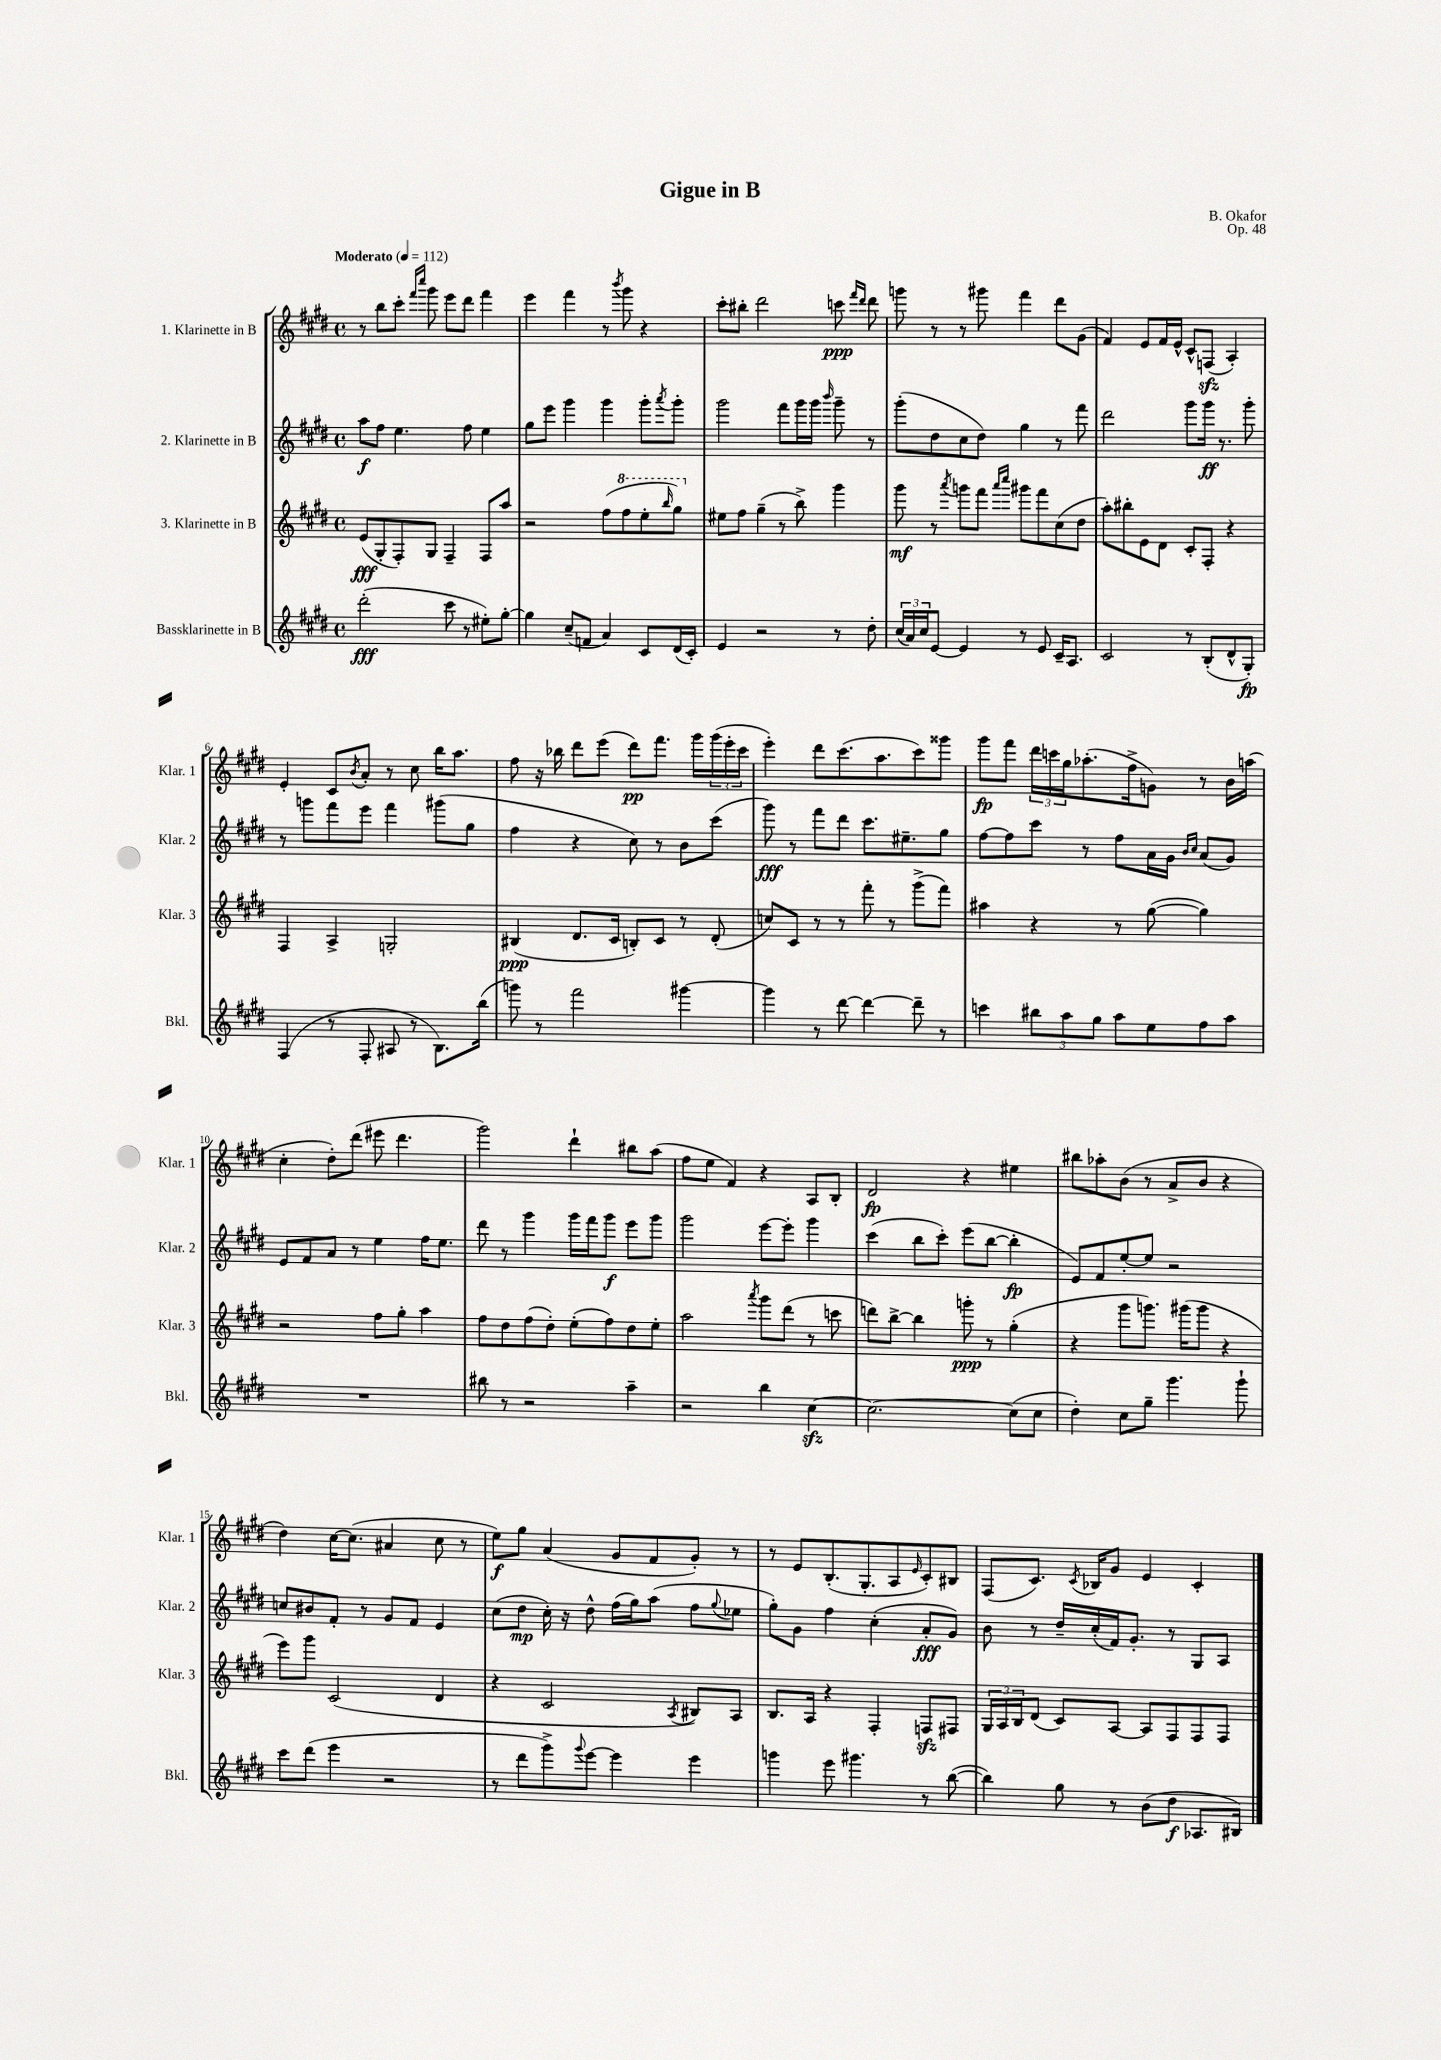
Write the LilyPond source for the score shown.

\header { title = "Gigue in B" composer = "B. Okafor" opus = "Op. 48" }
<<
\new StaffGroup <<
\new Staff = "s0" \with { instrumentName = "1. Klarinette in B" shortInstrumentName = "Klar. 1" } {
    \clef treble \key e \major \defaultTimeSignature \time 4/4 \tempo "Moderato" 4 = 112
    r8 b''8 cis'''8-. \grace { fis'''16 cis''''16 } gis'''8 e'''8 dis'''8 fis'''4 |
    e'''4 fis'''4 r8 \acciaccatura { b'''8 } gis'''8 r4 |
    cis'''8-. bis''8-. dis'''2 c'''8\ppp \grace { fis'''16 dis'''16 } dis'''8 |
    g'''8 r8 r8 gis'''8 fis'''4 dis'''8 gis'8( |
    fis'4) e'8 fis'16 e'16-^ cis'8-^ f8\sfz( a4-.) |
    e'4-. cis'8 \acciaccatura { b'8 } a'8-. r8 cis''8 b''16 a''8. |
    fis''8 r16 bes''16 dis'''8 e'''8( dis'''8\pp) fis'''8. gis'''16 \tuplet 3/2 { gis'''16( e'''16-. cis'''16 } |
    e'''4-.) dis'''8 cis'''8.( a''8. cis'''8) gisis'''8 |
    gis'''8\fp fis'''8 \tuplet 3/2 { dis'''16 c'''16 gis''16 } aes''8.-.( fis''16-> g'8) r8 b'16 a''16( |
    cis''4-. dis''8-.) dis'''8( eis'''8 dis'''4. |
    gis'''2) dis'''4-! bis''8 a''8( |
    fis''8 e''8 fis'4) r4 a8 b8-. |
    dis'2\fp r4 eis''4 |
    bis''8 aes''8-. b'8( r8 a'8-> b'8 r4 |
    dis''4) cis''16~ cis''8.( ais'4 cis''8 r8 |
    e''8\f) gis''8 a'4( gis'8 fis'8 gis'8-.) r8 |
    r8 e'8 b8.-.( gis8.-. a8 \grace { e'16 } cis'8-.) bis8 |
    fis8( cis'8.) \acciaccatura { cis'8 } bes16 gis'8 e'4 cis'4-. \bar "|." |
}
\new Staff = "s1" \with { instrumentName = "2. Klarinette in B" shortInstrumentName = "Klar. 2" } {
    \clef treble \key e \major \defaultTimeSignature \time 4/4
    a''8\f fis''8 e''4. fis''8 e''4 |
    gis''8 e'''8 gis'''4 gis'''4 gis'''8-. \acciaccatura { a'''8 } gis'''8-. |
    gis'''2 fis'''8 gis'''16 gis'''16 \grace { b'''16 } gis'''8-- r8 |
    gis'''8-.( dis''8 cis''8 dis''8) gis''4 r8 fis'''8 |
    dis'''2 gis'''8 gis'''16\ff r8. gis'''8-. |
    r8 g'''8 fis'''8 e'''8 fis'''4 gis'''8( gis''8 |
    fis''4 r4 cis''8) r8 b'8 cis'''8( |
    gis'''8\fff) r8 fis'''8 dis'''8 cis'''8. eis''8.-- gis''8 |
    fis''8~ fis''8 cis'''8 r8 fis''8 a'16 gis'16 \grace { b'16 cis''16 } a'8( gis'8) |
    e'8 fis'8 a'8 r8 e''4 fis''16 e''8. |
    dis'''8 r8 gis'''4 gis'''16 fis'''16 gis'''8\f e'''8 gis'''8 |
    gis'''2 e'''8~ e'''8-. gis'''4 |
    cis'''4( b''8 cis'''8-.) e'''8( b''8~ b''4-.\fp |
    e'8) fis'8 e''8~-. e''8 r2 |
    c''8 bis'8 fis'8-. r8 gis'8 fis'8 e'4 |
    cis''8( dis''8\mp cis''16-.) r16 dis''8-^ fis''16( gis''16) a''8( fis''8 \appoggiatura { gis''8 } ees''8 |
    gis''8-.) gis'8 fis''4 cis''4-.( a'8-.\fff gis'8) |
    b'8 r8 dis''16-- cis''16-.( fis'16) gis'8.-. r8 gis8 a8 \bar "|." |
}
\new Staff = "s2" \with { instrumentName = "3. Klarinette in B" shortInstrumentName = "Klar. 3" } {
    \clef treble \key e \major \defaultTimeSignature \time 4/4
    e'8\fff( gis8-. fis8-.) gis8 fis4-- fis8 a''8 |
    r2 fis''8( \ottava #1 fis'''8 e'''8-. \grace { b'''16 } gis'''8) \ottava #0 |
    eis''8 fis''8 gis''4--( r8 b''8->) gis'''4 |
    gis'''8\mf r8 \acciaccatura { a'''8 } g'''8 fis'''8 \grace { a'''16 cis''''16 } gis'''8 fis'''8 cis''8( dis''8 |
    a''8-.) bis''8-. e'8 dis'8 cis'8-. fis8-. r4 |
    fis4 a4-> g2-. |
    bis4\ppp( dis'8. cis'16 b8-.) cis'8 r8 dis'8-.( |
    c''8) cis'8 r8 r8 fis'''8-. r8 gis'''8->( fis'''8) |
    ais''4 r4 r8 gis''8~( gis''4) |
    r2 fis''8 gis''8-. a''4 |
    fis''8 dis''8 fis''8( dis''8-.) e''8-.( fis''8) dis''8 e''8-. |
    a''2 \acciaccatura { a'''8 } gis'''8 dis'''8( r8 c'''8 |
    d'''8) b''8~-> b''4 g'''8-.\ppp r8 gis''4-.( |
    r4 gis'''8 g'''8.) gis'''16( gis'''8 r4 |
    e'''8) gis'''8 cis'2( dis'4 |
    r4 cis'2 \acciaccatura { a8 } bis8) a8 |
    b8. a16 r4 fis4-. f8\sfz fis8 |
    \tuplet 3/2 { gis16 a16 b16 } dis'8( cis'8) a8~ a8 fis8 fis8 fis8 \bar "|." |
}
\new Staff = "s3" \with { instrumentName = "Bassklarinette in B" shortInstrumentName = "Bkl." } {
    \clef treble \key e \major \defaultTimeSignature \time 4/4
    dis'''2-.\fff( cis'''8 r8 eis''8-.) gis''8~-. |
    gis''4 cis''8--( f'8 a'4) cis'8 dis'16( cis'16-.) |
    e'4 r2 r8 dis''8-. |
    \tuplet 3/2 { cis''16( a'16) cis''16 } e'8~ e'4 r8 e'8 cis'16-- a8. |
    cis'2 r8 b8-.( dis'8-^ gis8-.\fp) |
    fis4( r8 fis8-. ais8 r8 b8.) b''16( |
    g'''8) r8 fis'''2 gis'''4~ |
    gis'''4 r8 dis'''8~ dis'''4~ dis'''8-- r8 |
    c'''4 \tuplet 3/2 { bis''8 a''8 gis''8 } a''8 e''8 fis''8 a''8 |
    R1 |
    bis''8 r8 r2 a''4-- |
    r2 b''4 cis''4~\sfz |
    cis''2.~ cis''8( cis''8 |
    dis''4-.) cis''8 gis''8-- gis'''4. gis'''8-! |
    cis'''8 dis'''8( e'''4 r2 |
    r8 dis'''8 gis'''8->) \appoggiatura { gis'''8 } e'''8~ e'''4 e'''4 |
    g'''4 e'''8 gis'''4. r8 b''8~( |
    b''4) gis''8 r8 b'8( dis''8\f aes8. bis16) \bar "|." |
}
>>
>>
